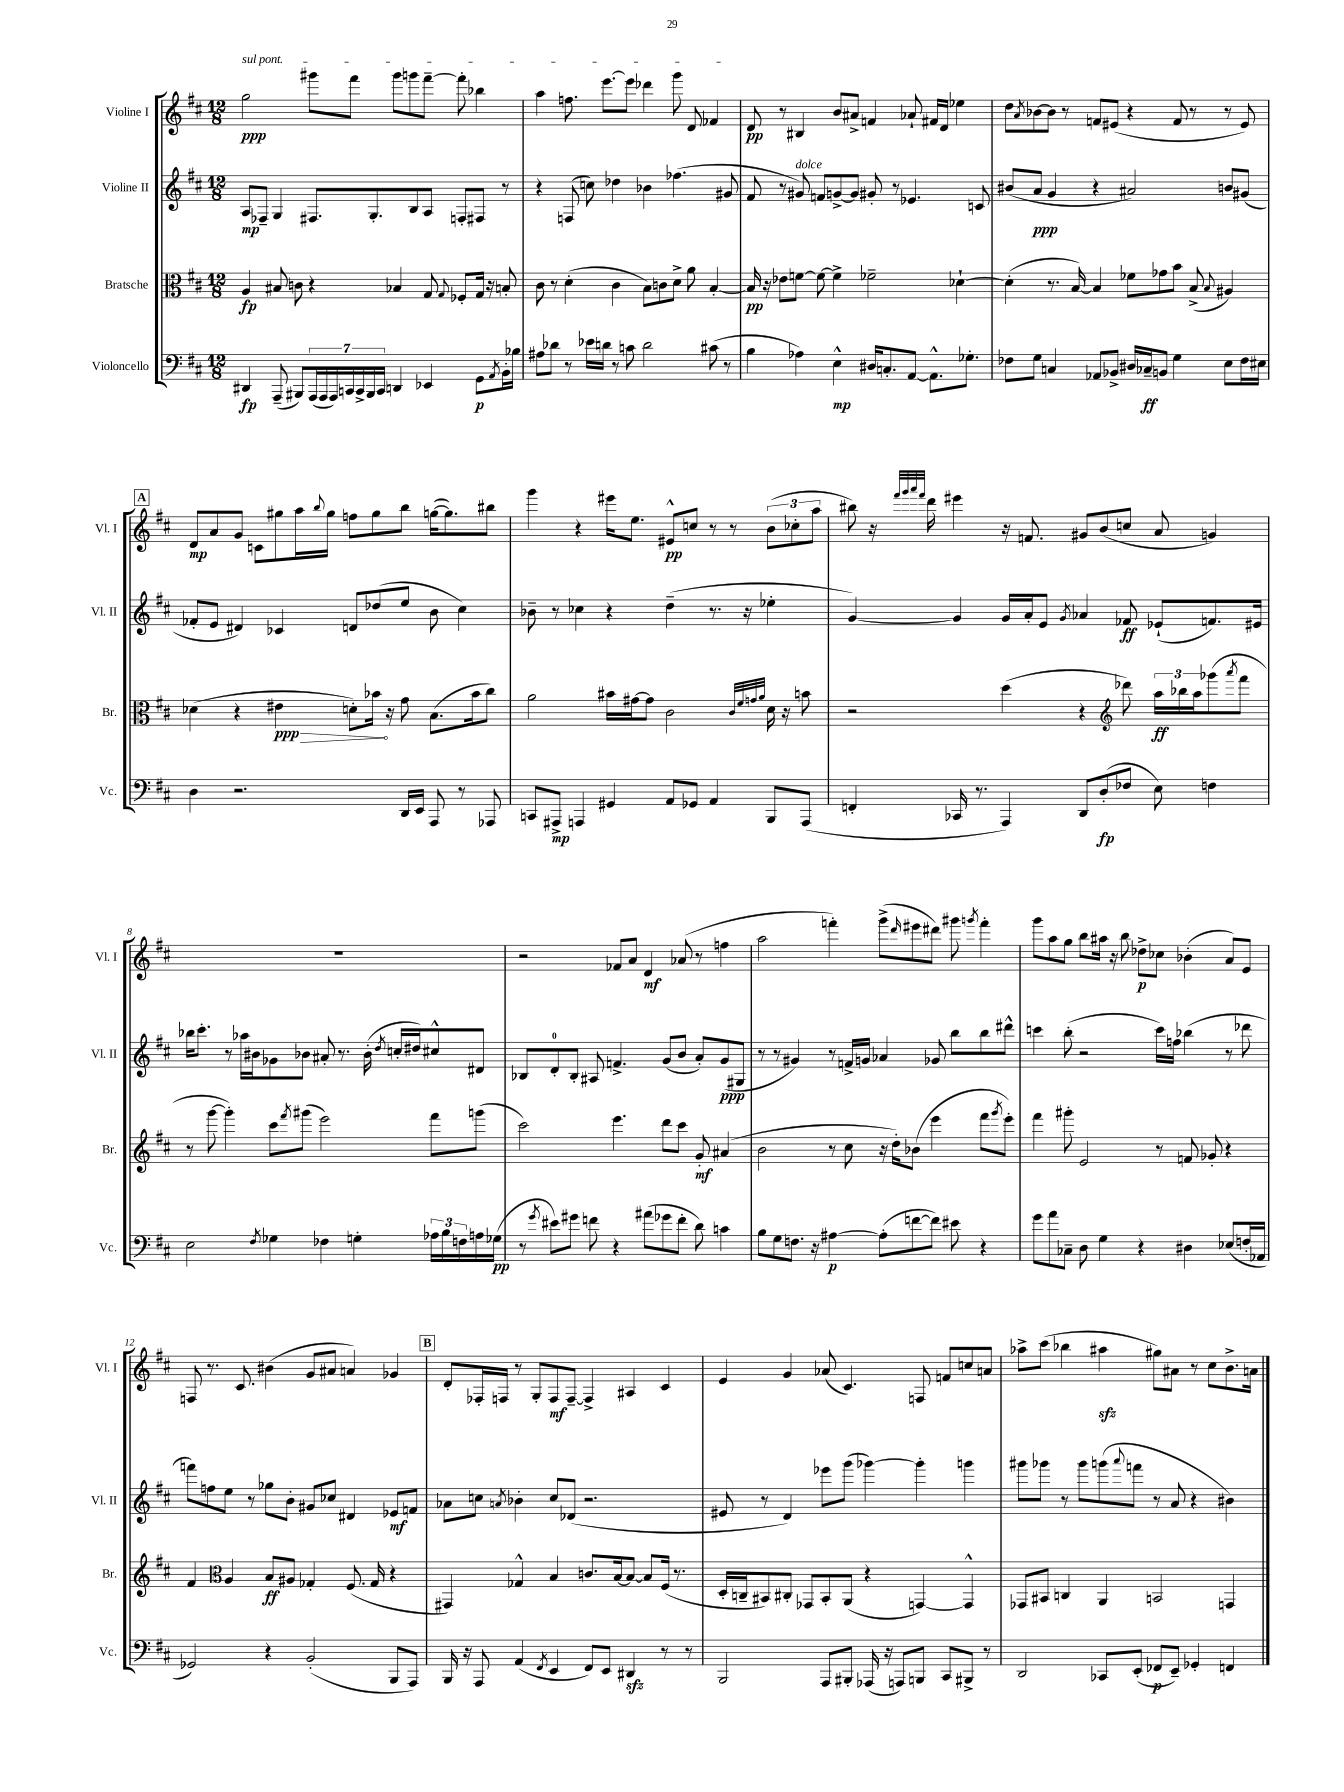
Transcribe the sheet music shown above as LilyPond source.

<<
\new StaffGroup <<
\new Staff = "s0" \with { instrumentName = "Violine I" shortInstrumentName = "Vl. I" } {
    \clef treble \key d \major \numericTimeSignature \time 12/8
    \once \override TextSpanner.bound-details.left.text = \markup { \italic "sul pont." } g''2\ppp\startTextSpan gis'''8 fis'''8 gis'''8 g'''8 fis'''8~-- fis'''8-. bes''4 |
    a''4 f''8. e'''8.~ e'''8 des'''4 g'''8 d'8 fes'4\stopTextSpan |
    d'8\pp r8 bis4 b'8 ais'8-> f'4 aes'8-! fis'16 d'16 ees''4 |
    d''8 \acciaccatura { a'8 } bes'8~ bes'8 r8 f'8 eis'8( r4 f'8 r8 r8 eis'8) |
    \mark \markup { \box "A" } d'8\mp a'8 g'8 c'8 gis''8 a''16 \appoggiatura { b''8 } gis''16 f''8 gis''8 b''8 g''16~( g''8.) bis''8 |
    g'''4 r4 eis'''16 e''8. eis'8-^\pp c''8 r8 r8 \tuplet 3/2 { b'8( ces''8-. a''8 } |
    bis''8) r16 \grace { fis'''32 g'''32 a'''32 fis'''32 } d'''16 eis'''4 r16 f'8. gis'8 b'8( c''8 a'8 g'4) |
    R1. |
    r2 fes'8 a'8 d'4\mf aes'8( r8 f''4 |
    a''2 f'''4-.) g'''8->( \grace { d'''16 } eis'''8 dis'''8) gis'''8 \acciaccatura { g'''8 } f'''4-. |
    g'''8 a''8 g''8 b''8 ais''16 r16 b''8 des''8->\p ces''8 bes'4-.( a'8) e'8 |
    f8 r8. cis'8. bis'4( g'8 ais'8 a'4) ges'4 |
    \mark \markup { \box "B" } d'8-. fes16-. f16 r8 g8-. f8\mf f8~-- f4-> ais4 cis'4 |
    e'4 g'4 aes'8( cis'4.) f8 f'8 c''8 a'8 |
    aes''8-> cis'''8( bes''4 ais''4\sfz gis''8) ais'8 r8 cis''8 b'8.-> a'16 \bar "|." |
}
\new Staff = "s1" \with { instrumentName = "Violine II" shortInstrumentName = "Vl. II" } {
    \clef treble \key d \major \numericTimeSignature \time 12/8
    a8\mp fes8-- g4 fis8. g8.-. b8 a8 f8-. fis8 r8 |
    r4 f8( c''8) des''4 bes'4 fes''4.( gis'8 |
    fis'8 r8 gis'8^\markup { \italic "dolce" }) f'8 g'8~-> g'8 gis'8-. r8 ees'4. c'8 |
    bis'8( a'8\ppp g'4 r4 ais'2) b'8 gis'8( |
    \mark \markup { \box "A" } fes'8-. e'8 dis'4) ces'4 d'8 des''8( e''8 b'8 cis''4) |
    bes'8-- r8 ces''4 r4 d''4--( r8. r16 ees''4-. |
    g'4~) g'4 g'16 a'16-. e'8 \acciaccatura { g'8 } aes'4 fes'8\ff ees'8-!( f'8.) eis'16 |
    bes''16 cis'''8.-. r8 aes''16 bis'16 ges'8 bes'8 ais'8-. r8. bes'16-.( \acciaccatura { d''8 } c''16-. dis''16) cis''8-^ dis'8 |
    bes8 d'8-0-. bes8-. ais8 f'4.-> g'8( b'8 a'8-.) g'8\ppp( gis8 |
    r8 r8 gis'4) r8 f'16-> g'16 aes'4 ges'8 b''8 b''8 dis'''8-^ |
    c'''4 b''8-.( r2 c'''16) f''16 bes''4( r8 des'''8 |
    f'''8) f''8 e''8 r8 ges''8 b'8-. gis'8 ces''8 dis'4 ees'8\mf f'8 |
    \mark \markup { \box "B" } aes'8 c''8 \acciaccatura { a'8 } bes'4-. c''8 des'8( r2. |
    eis'8 r8 d'4) ees'''8 g'''8( ges'''4~) ges'''4-. g'''4 |
    gis'''8 ges'''8 r8 ges'''8 g'''8( \appoggiatura { a'''8 } f'''8 r8 a'8 r4 bis'4) \bar "|." |
}
\new Staff = "s2" \with { instrumentName = "Bratsche" shortInstrumentName = "Br." } {
    \clef alto \key d \major \numericTimeSignature \time 12/8
    a4\fp bis8 c'8 r4 bes4 g8 \appoggiatura { g8 } fes8-. g16 r16 b8-. |
    cis'8 r8 d'4-.( cis'4 b8) c'8 d'8-> a'8 b4~-. |
    b16\pp r16 ees'8 f'8~ f'8~ f'4-> fes'2-- des'4~-! |
    des'4-.( r8. b16~) b4 fes'8 ges'8 b'8 b8->( \appoggiatura { b8 } ais4) |
    \mark \markup { \box "A" } des'4( r4 \once \override Hairpin.circled-tip = ##t eis'4\ppp\> d'8-.) bes'16\! r16 g'8 b8.( bes'16 cis''8) |
    a'2 bis'16 gis'16~ gis'8 cis'2 \grace { cis'32 fis'32 g'32 a'32 } d'16 r16 b'8 |
    r2 d''4( r4 \clef treble des'''8) \tuplet 3/2 { a''16\ff bes''16 a''16 } ges'''8( \acciaccatura { a'''8 } fis'''8 |
    r8 g'''8~ g'''4-.) cis'''8 \acciaccatura { fis'''8 } gis'''8( e'''2) fis'''8 g'''8( |
    cis'''2) e'''4. d'''8 cis'''8 g'8-.\mf ais'4( |
    b'2 r8 cis''8 r16 d''16-.) bes'8( e'''4 fis'''8 \acciaccatura { g'''8 } e'''8-.) |
    fis'''4 gis'''8-. e'2 r8 f'8 ges'8-. r4 |
    fis'4 \clef alto a4 b8\ff ais8 ges4-. fis8.( ges16 r4 |
    \mark \markup { \box "B" } gis,4) ges4-^ b4 c'8. b16~ b8~ b8 fis16( r8. |
    d16-. c16-- bis,8) cis8-. ges,8 bis,8-. a,8( r4 g,4~) g,4-^ |
    ges,8 bis,8 c4 a,4 b,2 g,4 \bar "|." |
}
\new Staff = "s3" \with { instrumentName = "Violoncello" shortInstrumentName = "Vc." } {
    \clef bass \key d \major \numericTimeSignature \time 12/8
    dis,4\fp a,,8--( bis,,8) \tuplet 7/4 { a,,16( a,,16 a,,16) c,16 c,16-> bis,,16 c,16 } d,4 ees,4 g,8\p \acciaccatura { a,8 } b,16-. bes16 |
    ais8 des'8 r8 ees'16 d'16 r8 c'8 d'2 cis'8( r8 |
    b4 aes4) e4-^\mp dis16 c8.-. a,8~ a,8.-^ ges8.-. |
    fes8 g8 c4 aes,8 bes,8-> dis16 ces16--\ff b,8 g4 e8 fes16 eis16 |
    \mark \markup { \box "A" } d4 r2. d,16 e,16 a,,8 r8 aes,,8 |
    c,8 ais,,8->\mp a,,4 gis,4 a,8 ges,8 a,4 b,,8 a,,8( |
    f,4-. ces,16 r8. a,,4) d,8 d8-.\fp( fes8 e8) f4 |
    e2 \acciaccatura { fis8 } ges4 fes4 g4-. \tuplet 3/2 { aes16 b16 f16 } a16 ges16\pp( |
    r8 \acciaccatura { g'8 } eis'8) gis'8 f'8 r4 ais'8( ges'8 f'8-. d'8) c'4 |
    b8 g8 f8. r16 ais4~\p ais8-.( f'8~ f'8) eis'8 r4 |
    g'8 a'8 ces8-- d8 g4 r4 dis4 ees8( f16-. aes,16 |
    ges,2) r4 b,2-.( b,,8 a,,8) |
    \mark \markup { \box "B" } b,,16 r16 a,,8 a,4( \acciaccatura { fis,8 } e,4 fis,8) e,8 dis,4\sfz r8 r8 |
    b,,2 a,,8 bis,,8-. aes,,16( r16 a,,8) b,,8 cis,8 bis,,8-> r8 |
    d,2 ces,8 e,8-.( fes,8\p e,8--) ges,4-. f,4 \bar "|." |
}
>>
>>
